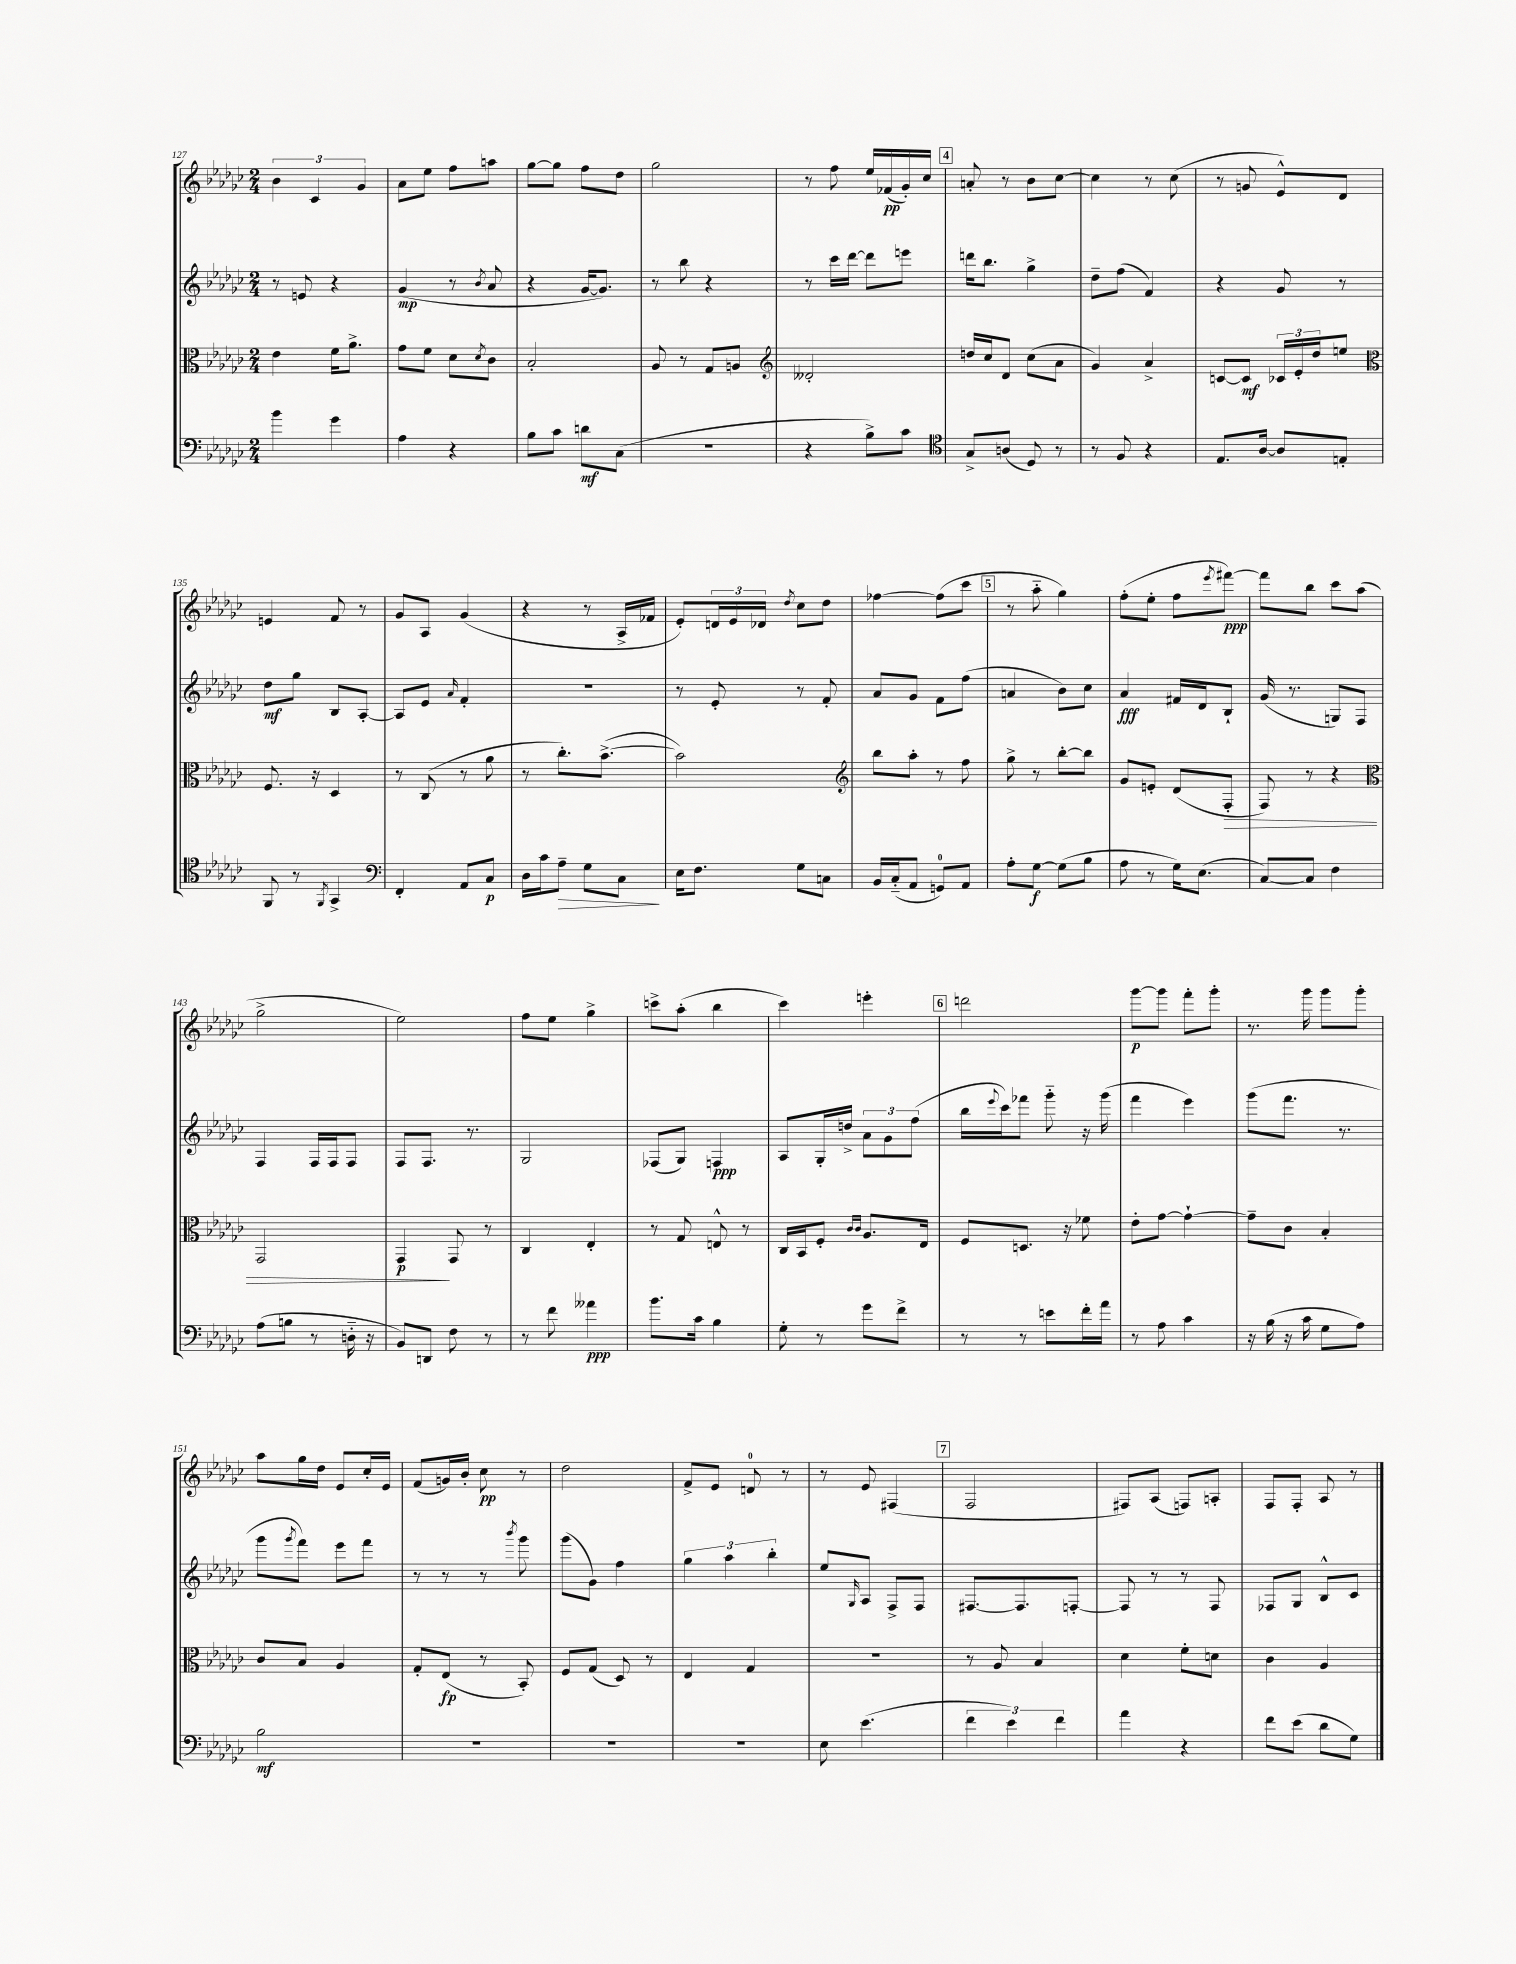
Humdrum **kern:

**kern	**dynam	**kern	**dynam	**kern	**dynam	**kern	**dynam
*part4	*part4	*part3	*part3	*part2	*part2	*part1	*part1
*staff4	*staff4	*staff3	*staff3	*staff2	*staff2	*staff1	*staff1
*clefF4	*	*clefC3	*	*clefG2	*	*clefG2	*
*k[b-e-a-d-g-c-]	*	*k[b-e-a-d-g-c-]	*	*k[b-e-a-d-g-c-]	*	*k[b-e-a-d-g-c-]	*
*M2/4	*	*M2/4	*	*M2/4	*	*M2/4	*
=127	=127	=127	=127	=127	=127	=127	=127
4b-\	.	4e-\	.	8r	.	6b-\	.
.	.	.	.	8en/	.	.	.
.	.	.	.	.	.	6c-/	.
4g-\	.	16f\KL	.	4r	.	.	.
.	.	8.a-^\J	.	.	.	.	.
.	.	.	.	.	.	6g-/	.
=128	=128	=128	=128	=128	=128	=128	=128
4A-\	.	8g-\L	.	(4g-/	mp	8a-\L	.
.	.	8f\J	.	.	.	8ee-\J	.
4r	.	8d-\L	.	8r	.	8ff\L	.
.	.	8qd-/	.	8qb-/	.	.	.
.	.	8c-\J	.	8a-/	.	8aan\J	.
=129	=129	=129	=129	=129	=129	=129	=129
8B-\L	.	2B-'/	.	4r	.	[8gg-\L	.
8c-\J	.	.	.	.	.	8gg-\J]	.
8dn\L	mf	.	.	[16g-/KL	.	8ff\L	.
.	.	.	.	8.g-/J])	.	.	.
(8C-\J	.	.	.	.	.	8dd-\J	.
=130	=130	=130	=130	=130	=130	=130	=130
2r	.	8A-/	.	8r	.	2gg-\	.
.	.	8r	.	8bb-\	.	.	.
.	.	8G-/L	.	4r	.	.	.
.	.	8An/J	.	.	.	.	.
=131	=131	=131	=131	=131	=131	=131	=131
*	*	*clefG2	*	*	*	*	*
4r	.	2d--X'/	.	8r	.	8r	.
.	.	.	.	16ccc-\LL	.	8ff\	.
.	.	.	.	[16ddd-\JJ	.	.	.
8B-^\L)	.	.	.	8ddd-\L]	.	16ee-/LL	.
.	.	.	.	.	.	(16f-X/	pp
8c-\J	.	.	.	8eeen\J	.	16g-'/)	.
.	.	.	.	.	.	16cc-/JJ	.
!!LO:REH:place=s1:t=4
=132	=132	=132	=132	=132	=132	=132	=132
*clefC4	*	*	*	*	*	*	*
8G-^/L	.	16ddn/LL	.	16dddn\KL	.	8an'/	.
.	.	16cc-/J	.	8.bb-\J	.	.	.
(8An/J	.	8d-/J	.	.	.	8r	.
8D-/)	.	(8cc-\L	.	4gg-^\	.	8b-\L	.
8r	.	8a-\J	.	.	.	[8cc-\J	.
=133	=133	=133	=133	=133	=133	=133	=133
8r	.	4g-/)	.	8dd-~\L	.	4cc-\]	.
8F/	.	.	.	(8ff\J	.	.	.
4r	.	4a-^/	.	4f/)	.	8r	.
.	.	.	.	.	.	(8cc-\	.
=134	=134	=134	=134	=134	=134	=134	=134
8.E-/L	.	[8cn/L	.	4r	.	8r	.
.	.	8c/J]	mf	.	.	8gn/	.
[16A-/Jk	.	.	.	.	.	.	.
8A-/L]	.	24c-X/LL	.	8g-/	.	8e-^^/L)	.
.	.	24e-'/	.	.	.	.	.
.	.	24dd-/J	.	.	.	.	.
8En'/J	.	8een/J	.	8r	.	8d-/J	.
!!LO:LB:g=z
=135	=135	=135	=135	=135	=135	=135	=135
*	*	*clefC3	*	*	*	*	*
8FF/	.	8.F/	.	8dd-\L	mf	4en/	.
8r	.	.	.	8gg-\J	.	.	.
.	.	16r	.	.	.	.	.
8qFF/	.	.	.	.	.	.	.
4GG-^/	.	4D-/	.	8B-/L	.	8f/	.
.	.	.	.	[8A-'/J	.	8r	.
=136	=136	=136	=136	=136	=136	=136	=136
*clefF4	*	*	*	*	*	*	*
4FF'/	.	8r	.	8A-/L]	.	8g-/L	.
.	.	(8C-/	.	8e-/J	.	8A-/J	.
.	.	.	.	16qqa-/	.	.	.
8AA-/L	.	8r	.	4f'/	.	(4g-/	.
8C-/J	p	8a-\	.	.	.	.	.
=137	=137	=137	=137	=137	=137	=137	=137
16D-\LL	.	8r	.	2r	.	4r	.
16c-\J	.	.	.	.	.	.	.
!	!LO:HP:b	!	!	!	!	!	!
8A-~\J	>	8.cc-'\L)	.	.	.	.	.
8G-\L	.	.	.	.	.	8r	.
.	.	([8.b-^\J	.	.	.	.	.
8C-\J	.	.	.	.	.	16A-^/LL	.
.	.	.	.	.	.	16f-X/JJ	.
.	]	.	.	.	.	.	.
=138	=138	=138	=138	=138	=138	=138	=138
16E-\KL	.	2b-\])	.	8r	.	8e-'/L)	.
8.F\J	.	.	.	.	.	.	.
.	.	.	.	8e-'/	.	24dn/L	.
.	.	.	.	.	.	24e-/	.
.	.	.	.	.	.	24d-X/JJ	.
.	.	.	.	.	.	8qdd-/	.
8G-\L	.	.	.	8r	.	8cc-\L	.
8Cn\J	.	.	.	8f'/	.	8dd-\J	.
=139	=139	=139	=139	=139	=139	=139	=139
*	*	*clefG2	*	*	*	*	*
16BB-/LL	.	8bb-\L	.	8a-/L	.	[4ff-X\	.
(16C-/J	.	.	.	.	.	.	.
8AA-/J	.	8aa-'\J	.	8g-/J	.	.	.
8GGn/L)	.	8r	.	8f\L	.	(8ff-\L]	.
8AA-/J	.	8ff\	.	(8ff\J	.	8ccc-\J	.
!!LO:REH:place=s1:t=5
=140	=140	=140	=140	=140	=140	=140	=140
8A-'\L	.	8gg-^\	.	4an/	.	8r	.
[8G-\J	f	8r	.	.	.	8aa-\	.
(8G-\L]	.	[8bb-'\L	.	8b-\L)	.	4gg-\)	.
8B-\J	.	8bb-\J]	.	8cc-\J	.	.	.
=141	=141	=141	=141	=141	=141	=141	=141
8A-\	.	8g-/L	.	4a-/	fff	(8ff'\L	.
8r	.	8en'/J	.	.	.	8ee-'\J	.
16G-\KL)	.	(8d-/L	.	16f#X/LL	.	8ff\L	.
(8.E-\J	.	.	.	16d-/J	.	.	.
.	.	.	.	.	.	8qeee-/	.
!	!	!	!LO:HP:b	!	!	!	!
.	.	8F'/J	>	8B-`/J	.	[8fff#X\J)	ppp
=142	=142	=142	=142	=142	=142	=142	=142
[8C-/L)	.	8F/)	.	(16g-/	.	8fff#\L]	.
.	.	.	.	8.r	.	.	.
8C-/J]	.	8r	.	.	.	8bb-\J	.
4F\	.	4r	.	8Gn/L)	.	8ccc-\L	.
.	.	.	.	8F/J	.	(8aa-\J	.
!!LO:LB:g=z
=143	=143	=143	=143	=143	=143	=143	=143
*	*	*clefC3	*	*	*	*	*
(8A-\L	.	2GG-/	.	4F/	.	2gg-^\	.
8Bn\J	.	.	.	.	.	.	.
8r	.	.	.	16F/LL	.	.	.
.	.	.	.	16F/J	.	.	.
16Dn\	.	.	.	8F/J	.	.	.
16r	.	.	.	.	.	.	.
=144	=144	=144	=144	=144	=144	=144	=144
8BB-/L)	.	4GG-/	p	8F/L	.	2ee-\)	.
8DDn/J	.	.	.	8.F/J	.	.	.
8F\	.	8GG-/	]	.	.	.	.
.	.	.	.	8.r	.	.	.
8r	.	8r	.	.	.	.	.
=145	=145	=145	=145	=145	=145	=145	=145
8r	.	4C-/	.	2G-/	.	8ff\L	.
8f\	.	.	.	.	.	8ee-\J	.
4a--X\	ppp	4E-'/	.	.	.	4gg-^\	.
=146	=146	=146	=146	=146	=146	=146	=146
8.b-\L	.	8r	.	(8F-X/L	.	8cccn^\L	.
.	.	8G-/	.	8G-/J)	.	(8aa-'\J	.
16c-\Jk	.	.	.	.	.	.	.
4B-\	.	8En^^/	.	4Fn/	ppp	4bb-\	.
.	.	8r	.	.	.	.	.
=147	=147	=147	=147	=147	=147	=147	=147
8G-'\	.	16C-/LL	.	8A-/L	.	4ccc-\)	.
.	.	16BB-/J	.	.	.	.	.
8r	.	8F'/J	.	16G-'/L	.	.	.
.	.	.	.	16ddn^/JJ	.	.	.
.	.	16qqc-/LL	.	.	.	.	.
.	.	16qqc-/JJ	.	.	.	.	.
8g-\L	.	8.A-/L	.	12a-\L	.	4eeen'\	.
.	.	.	.	12g-\	.	.	.
8f^\J	.	.	.	.	.	.	.
.	.	.	.	(12ff\J	.	.	.
.	.	16E-/Jk	.	.	.	.	.
!!LO:REH:place=s1:t=6
=148	=148	=148	=148	=148	=148	=148	=148
8r	.	8F/L	.	16bb-\LL	.	2dddn\	.
.	.	.	.	8qqeee-/	.	.	.
.	.	.	.	16ccc-\J)	.	.	.
8r	.	8.Dn/J	.	8fff-X\J	.	.	.
8en\L	.	.	.	8ggg-\	.	.	.
.	.	16r	.	.	.	.	.
16f'\L	.	8f-X\	.	16r	.	.	.
16a-\JJ	.	.	.	(16ggg-\	.	.	.
=149	=149	=149	=149	=149	=149	=149	=149
8r	.	8e-'\L	.	4fff\	.	[8ggg-\L	p
8A-\	.	[8g-\J	.	.	.	8ggg-\J]	.
4c-\	.	4g-`\_	.	4eee-\)	.	8fff'\L	.
.	.	.	.	.	.	8ggg-'\J	.
=150	=150	=150	=150	=150	=150	=150	=150
16r	.	8g-~\L]	.	(8ggg-\L	.	8.r	.
(16B-\	.	.	.	.	.	.	.
16r	.	8c-\J	.	8.fff\J	.	.	.
16c-\	.	.	.	.	.	16ggg-\	.
8G-\L	.	4B-'/	.	.	.	8ggg-\L	.
.	.	.	.	8.r	.	.	.
8A-\J)	.	.	.	.	.	8ggg-'\J	.
!!LO:LB:g=z
=151	=151	=151	=151	=151	=151	=151	=151
2B-\	mf	8c-/L	.	8ggg-\L	.	8aa-\L	.
.	.	.	.	8qggg-/	.	.	.
.	.	8B-/J	.	8fff\J)	.	16gg-\L	.
.	.	.	.	.	.	16dd-\JJ	.
.	.	4A-/	.	8eee-\L	.	8e-/L	.
.	.	.	.	8fff\J	.	16cc-'/L	.
.	.	.	.	.	.	16e-/JJ	.
=152	=152	=152	=152	=152	=152	=152	=152
2r	.	8G-'/L	.	8r	.	(8f/L	.
.	.	(8E-/J	fp	8r	.	16gn/L)	.
.	.	.	.	.	.	16b-'/JJ	.
.	.	8r	.	8r	.	8cc-\	pp
.	.	.	.	8qbbb-/	.	.	.
.	.	8BB-'/)	.	8ggg-\	.	8r	.
=153	=153	=153	=153	=153	=153	=153	=153
2r	.	8F/L	.	(8ggg-\L	.	2dd-\	.
.	.	(8G-/J	.	8g-\J)	.	.	.
.	.	8D-/)	.	4ff\	.	.	.
.	.	8r	.	.	.	.	.
=154	=154	=154	=154	=154	=154	=154	=154
2r	.	4E-/	.	6gg-\	.	8f^/L	.
.	.	.	.	.	.	8e-/J	.
.	.	.	.	6aa-\	.	.	.
.	.	4G-/	.	.	.	8dn/	.
.	.	.	.	6bb-'\	.	.	.
.	.	.	.	.	.	8r	.
=155	=155	=155	=155	=155	=155	=155	=155
8E-\	.	2r	.	8ee-/L	.	8r	.
.	.	.	.	16qqG-/	.	.	.
(4.e-\	.	.	.	8A-/J	.	8e-/	.
.	.	.	.	8F^/L	.	(4F#X/	.
.	.	.	.	8F/J	.	.	.
!!LO:REH:place=s1:t=7
=156	=156	=156	=156	=156	=156	=156	=156
6f\	.	8r	.	[8.F#X/L	.	2F/	.
.	.	8A-/	.	.	.	.	.
6e-\)	.	.	.	.	.	.	.
.	.	.	.	8.F#/]	.	.	.
.	.	4B-/	.	.	.	.	.
6f\	.	.	.	.	.	.	.
.	.	.	.	[8Fn'/J	.	.	.
=157	=157	=157	=157	=157	=157	=157	=157
4a-\	.	4d-\	.	8F/]	.	8F#X/L)	.
.	.	.	.	8r	.	(8A-/J	.
4r	.	8f'\L	.	8r	.	8Fn/L)	.
.	.	8dn\J	.	8F/	.	8An'/J	.
=158	=158	=158	=158	=158	=158	=158	=158
8f\L	.	4c-\	.	8F-X/L	.	8F/L	.
(8e-\J	.	.	.	8G-/J	.	8F'/J	.
8d-\L	.	4A-/	.	8B-^^/L	.	8A-/	.
8G-\J)	.	.	.	8c-/J	.	8r	.
==	==	==	==	==	==	==	==
*-	*-	*-	*-	*-	*-	*-	*-
